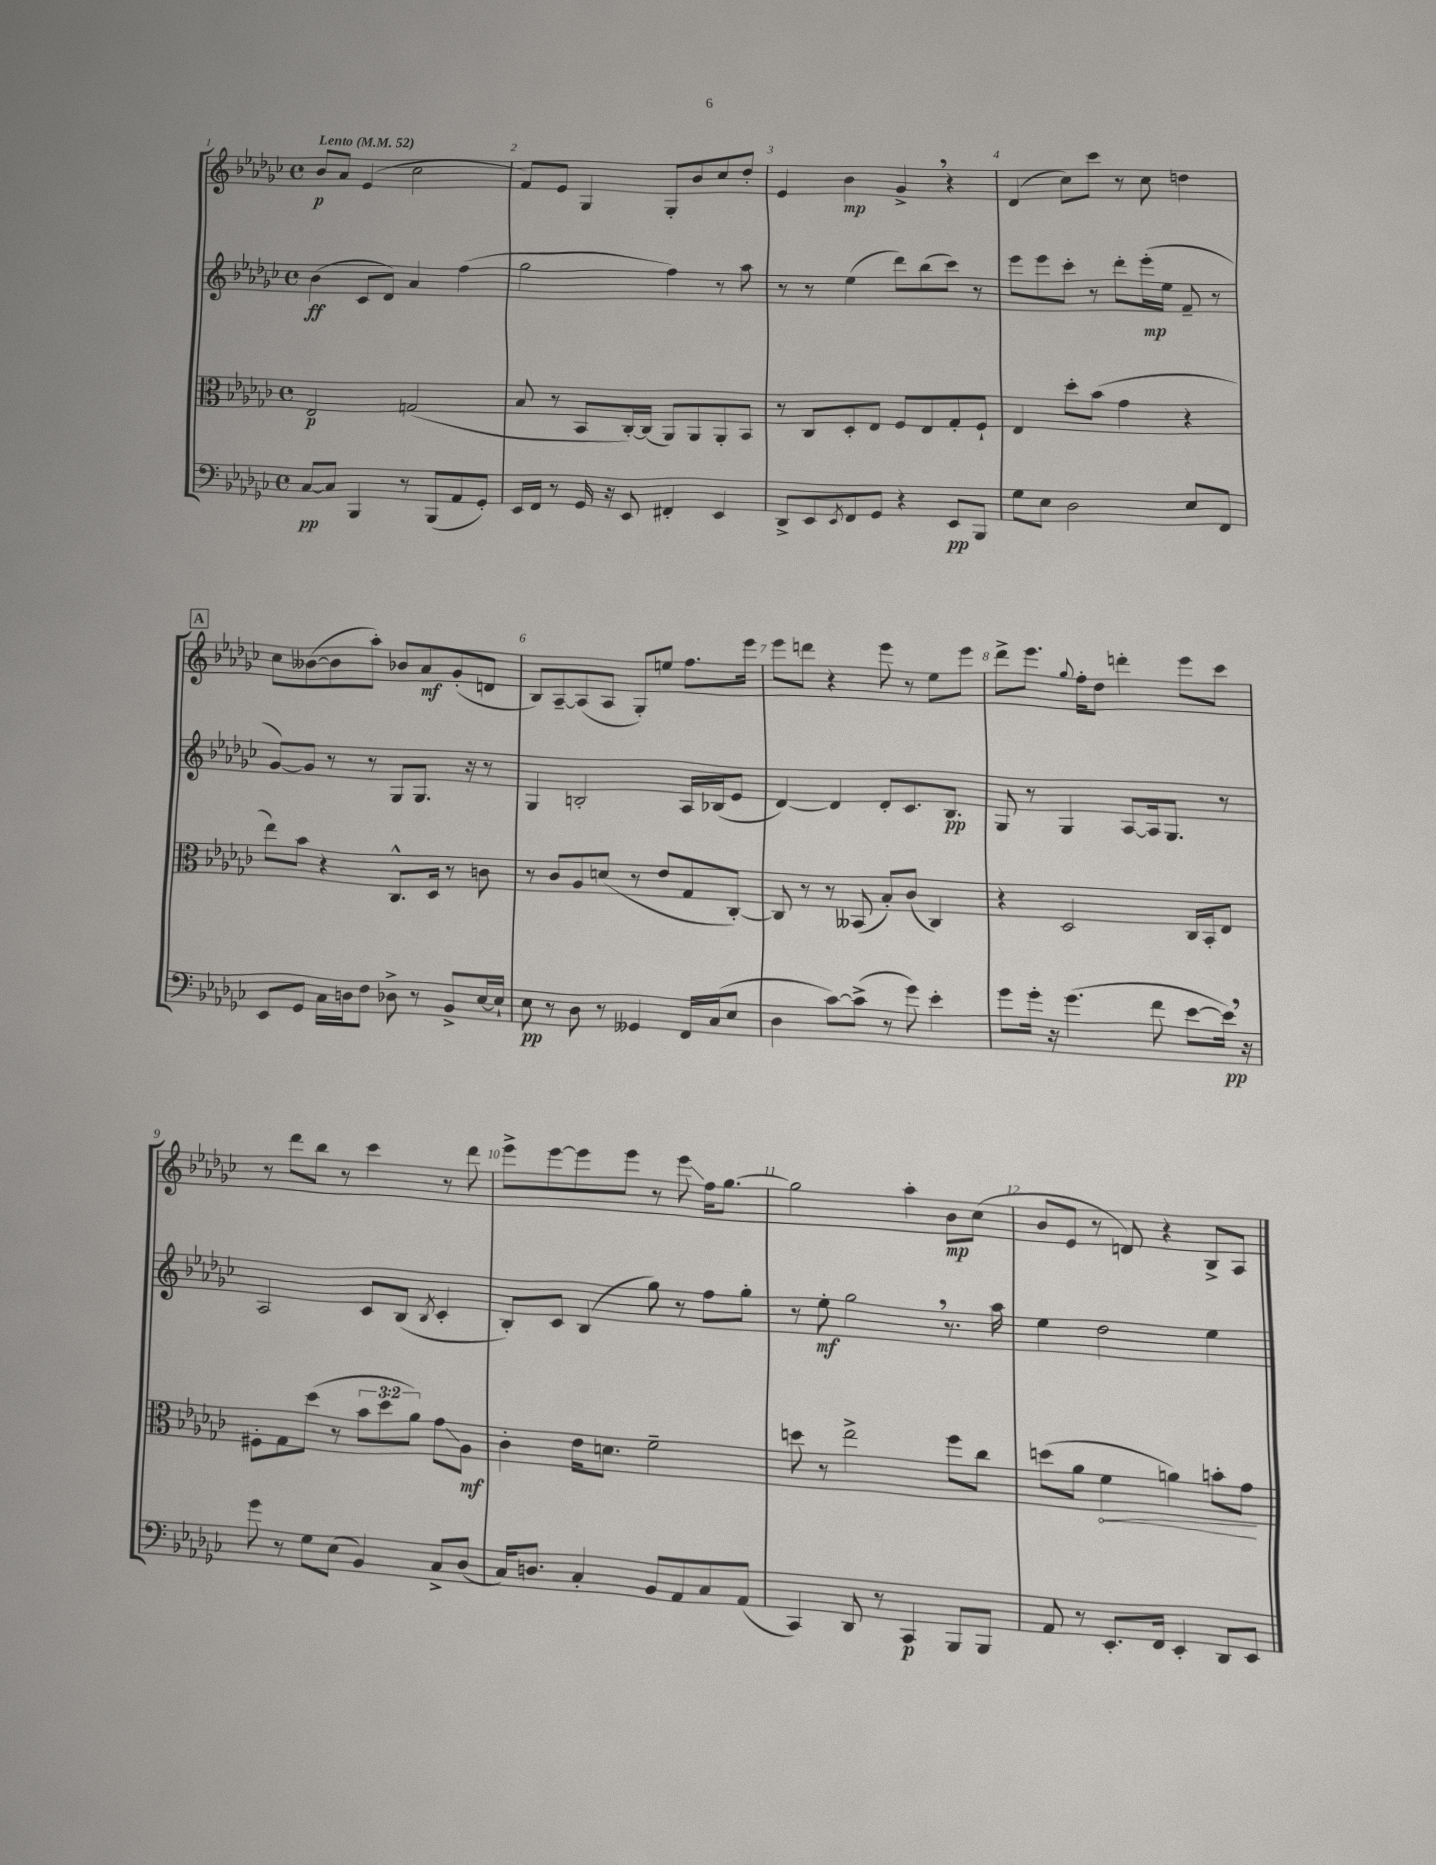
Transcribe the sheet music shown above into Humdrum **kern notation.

**kern	**kern	**kern	**kern
*staff4	*staff3	*staff2	*staff1
*clefF4	*clefC3	*clefG2	*clefG2
*k[b-e-a-d-g-c-]	*k[b-e-a-d-g-c-]	*k[b-e-a-d-g-c-]	*k[b-e-a-d-g-c-]
*M4/4	*M4/4	*M4/4	*M4/4
*met(c)	*met(c)	*met(c)	*met(c)
*MM52	*MM52	*MM52	*MM52
[8C-	2E-	(4b-	8b-
8C-]	.	.	8a-
4BBB-	.	8c-	(4e-
.	.	8d-)	.
8r	(2G	4a-	2cc-
(8BBB-	.	.	.
8AA-	.	(4ff	.
8GG-')	.	.	.
=	=	=	=
16EE-	8B-	2gg-	8f)
16FF	.	.	.
8r	8r	.	8e-
16GG-	8BB-	.	4G-
16r	.	.	.
8EE-	[16C-')	.	.
.	(16C-]	.	.
4FF#'	8AA-)	4ff)	8G-'
.	8AA-	.	8b-
4EE-	8AA-'	8r	8cc-
.	8BB-	8aa-	8dd-'
=	=	=	=
8DD-^	8r	8r	4e-
8EE-	8C-	8r	.
8qEE-	.	.	.
8FF	8D-'	(4ee-	4b-
8GG-	8E-	.	.
4r	8F	8ddd-)	4g-^
.	8E-	(8bb-	.
8EE-	8G-'	8ccc-)	4r
8BBB-	8F`	8r	.
=	=	=	=
8G-	4E-	8eee-	(4d-
8E-	.	8eee-	.
2D-	8dd-'	8ccc-'	8cc-)
.	(8b-	8r	8ccc-
.	4g-	8ddd-'	8r
.	.	(16eee-'	8cc-
.	.	16ee-	.
8E-	4r	8f~	4dd
8FF	.	8r	.
=	=	=	=
8EE-	8ee-)	[8g-)	8cc-
8GG-	8b-	8g-]	([8b--
16C-	4r	8r	8b--]
16D	.	.	.
8F	.	8r	8aa-')
8D-^	8.C-^^	8G-	8b-
8r	.	8.G-	8a-
.	16D-	.	.
8BB-^	8r	.	(8g-'
.	.	16r	.
[16E-	8c	8r	8d
16E-`]	.	.	.
=	=	=	=
8E-	8r	4G-	8B-)
8r	8c-	.	[8A-~
8D-	8A-	2B'	(8A-]
8r	(8d	.	8A-
4GG--	8r	.	8G-')
.	8e-	.	8ee
16FF	8G-	16A-	8.ff
(16C-	.	(16B-	.
8E-	[8C-')	8e-	.
.	.	.	16eee-
=	=	=	=
4D-	8C-]	[4d-)	8eee-
.	8r	.	8ddd
[8c-)	8r	4d-]	4r
(8c-^]	(8BB--	.	.
8r	8B-')	8d-'	8eee-
8g-)	(8c-	8.c-	8r
4e-'	4C-)	.	8ee-
.	.	8.B-	.
.	.	.	8eee-
=	=	=	=
8g-	4r	8G-	8ddd-^
16g-'	.	8r	8.eee-
16r	.	.	.
(4.g-	2D-	4G-	.
.	.	.	8qqgg-
.	.	.	16ff'
.	.	.	8dd-
.	.	[8A-	4ddd'
8f	.	16A-]	.
.	.	8.G-	.
[8e-	16C-	.	8eee-
.	16BB-'	.	.
16e-])	8E-	8r	8ccc-
16r	.	.	.
=	=	=	=
8g-	8F#'	2A-	8r
8r	8G-	.	8ddd-
8G-	(8dd-	.	8bb-
(8E-	8r	.	8r
4BB-)	12b-	8c-	4ccc-
.	12dd-	.	.
.	.	(8B-	.
.	12a-)	.	.
.	.	8qB-	.
8C-^	8g-	4c-'	8r
(8D-	8A-	.	8ddd-
=	=	=	=
16C-)	4c-'	8B-')	8eee-^
8.D	.	.	.
.	.	8c-	[8eee-
4C-'	16e-	(4B-	8eee-]
.	8.d	.	.
.	.	.	8eee-
8BB-	2f~	8gg-)	8r
8AA-	.	8r	8eee-
8C-	.	8ff	16ff
.	.	.	[8.gg-
(8AA-	.	8gg-'	.
=	=	=	=
4CC-)	8dd	8r	2gg-]
.	8r	8ee-'	.
8DD-	2ee-^	2gg-	.
8r	.	.	.
4CC-	.	.	4aa-'
8BBB-	8ff	8.r	8b-
8BBB-	8cc-	.	(8cc-
.	.	16aa-	.
=	=	=	=
8AA-	(8dd	4ee-	8b-
8r	8a-	.	8e-
8.EE-'	4f	2dd-	8r
.	.	.	8d)
16FF	.	.	.
4EE-'	4a)	.	4r
8DD-	8b'	4ee-	8B-^
8EE-	8g-	.	8A-
==	==	==	==
*-	*-	*-	*-
